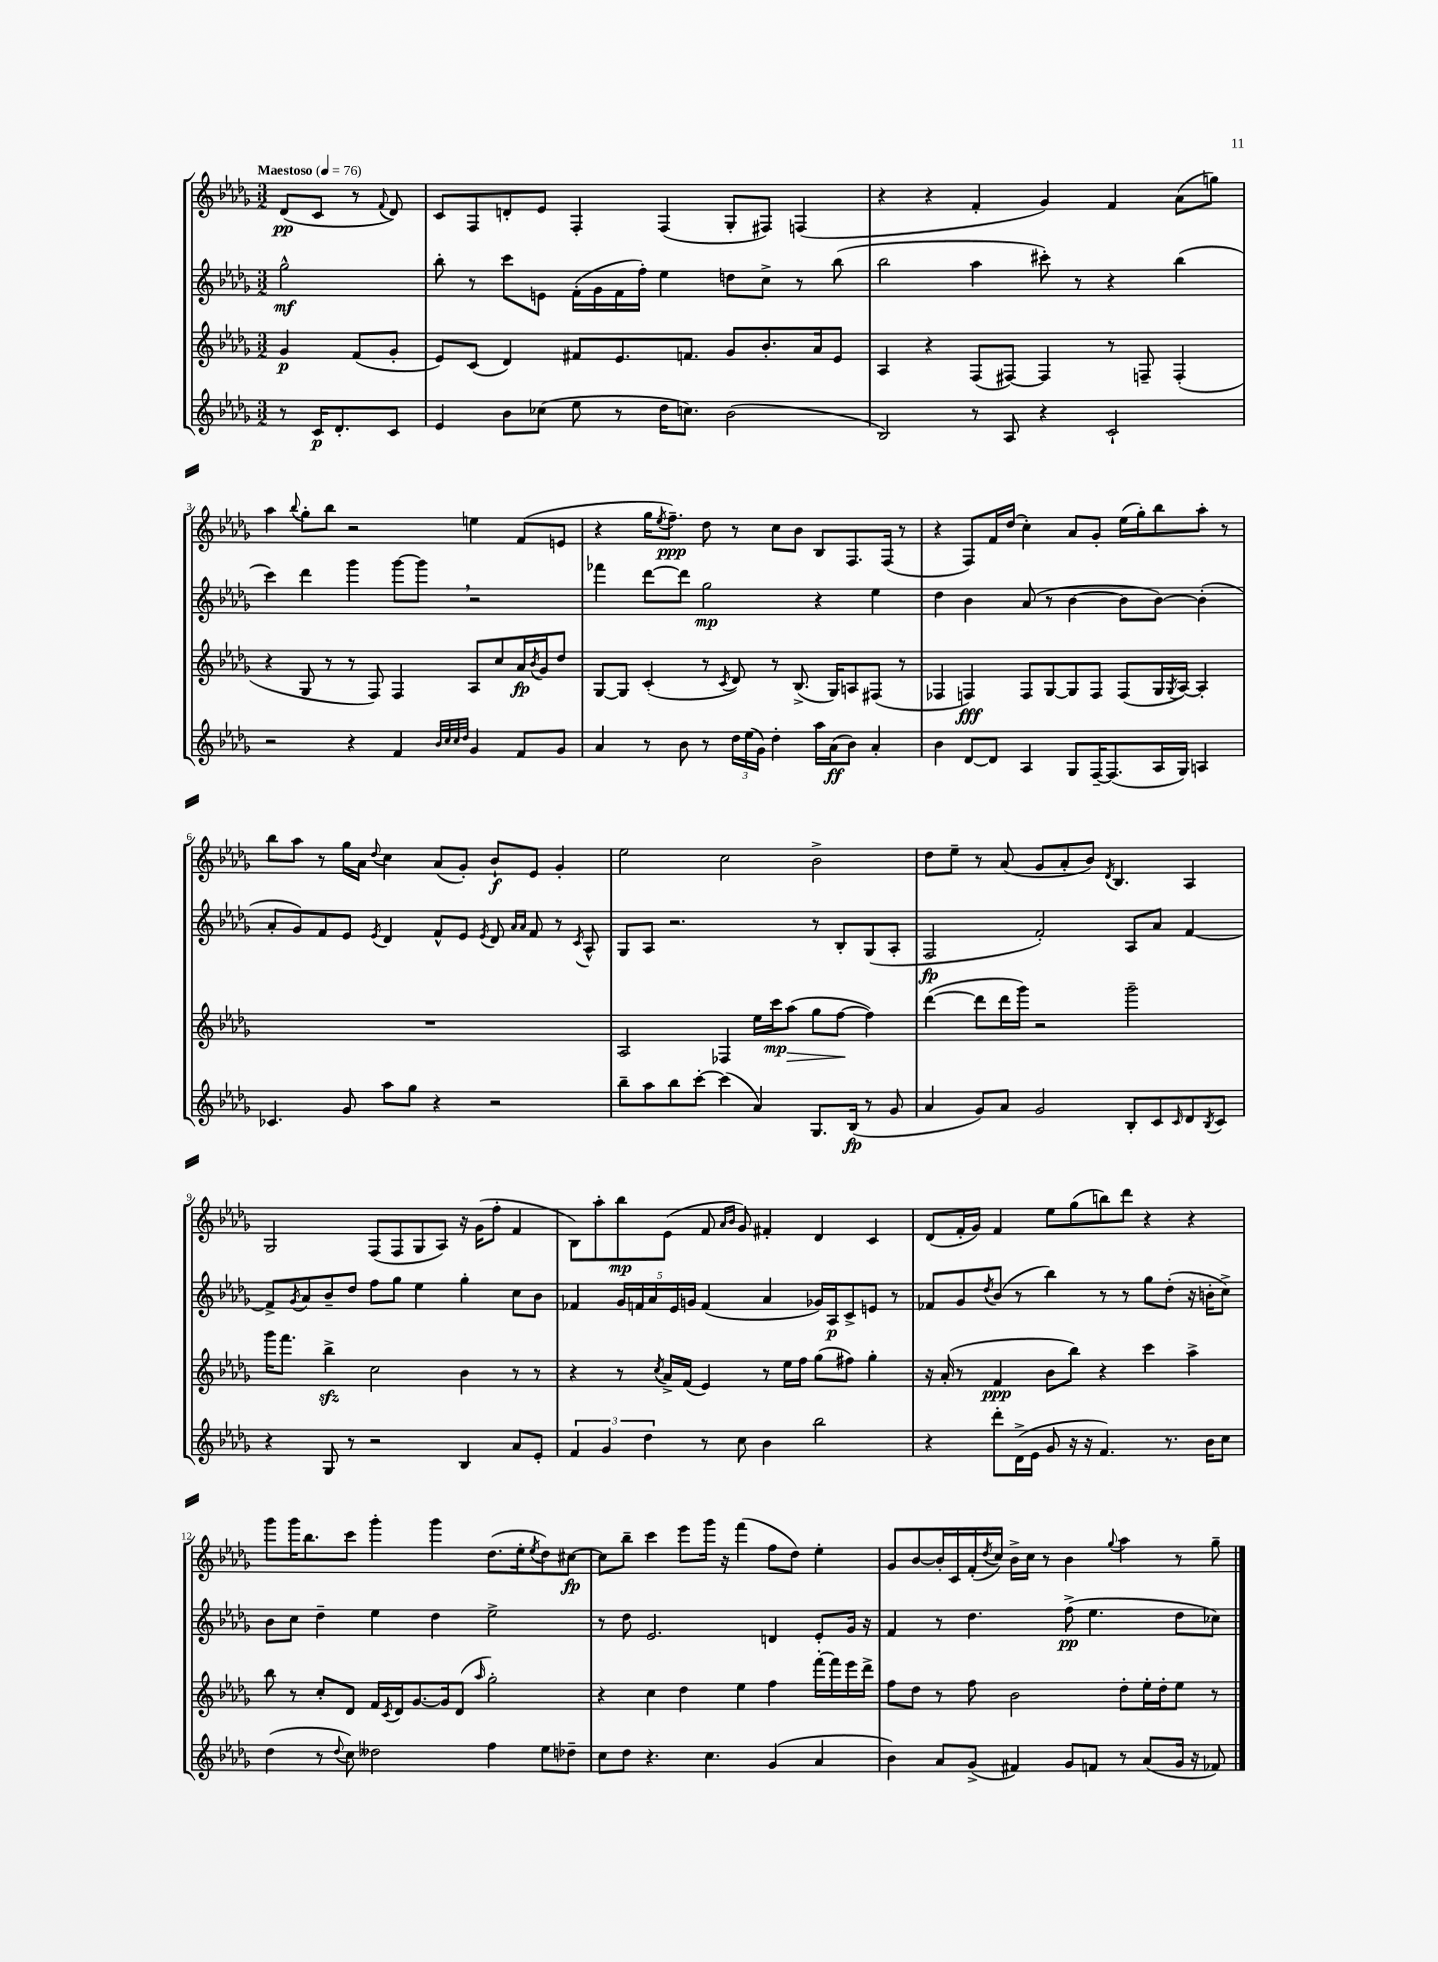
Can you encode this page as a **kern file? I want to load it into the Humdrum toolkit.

**kern	**dynam	**kern	**dynam	**kern	**dynam	**kern	**dynam
*part4	*part4	*part3	*part3	*part2	*part2	*part1	*part1
*staff4	*staff4	*staff3	*staff3	*staff2	*staff2	*staff1	*staff1
*clefG2	*	*clefG2	*	*clefG2	*	*clefG2	*
*k[b-e-a-d-g-]	*	*k[b-e-a-d-g-]	*	*k[b-e-a-d-g-]	*	*k[b-e-a-d-g-]	*
*M3/2	*	*M3/2	*	*M3/2	*	*M3/2	*
*MM76	*	*MM76	*	*MM76	*	*MM76	*
=	=	=	=	=	=	=	=
!	!	!	!	!	!	!LO:TX:a:B:t=Maestoso	!
8r	.	4g-/	p	2gg-^^\	mf	(8d-/L	pp
16c/KL	p	.	.	.	.	8c/J	.
8.d-'/	.	.	.	.	.	.	.
.	.	(8f/L	.	.	.	8r	.
.	.	.	.	.	.	8qqf/	.
8c/J	.	8g-'/J	.	.	.	8d-/)	.
=1	=1	=1	=1	=1	=1	=1	=1
4e-/	.	8e-/L)	.	8bb-'\	.	8c/L	.
.	.	(8c/J	.	8r	.	8F/	.
8b-\L	.	4d-/)	.	8ccc\L	.	8dn'/	.
(8cc-X\J	.	.	.	8en\J	.	8e-/J	.
8ee-\	.	8f#X/L	.	(16f'\LL	.	4F'/	.
.	.	.	.	16g-\	.	.	.
8r	.	8.e-/	.	16f\	.	.	.
.	.	.	.	16ff'\JJ)	.	.	.
16dd-\KL	.	.	.	4ee-\	.	(4F/	.
8.ccn\J)	.	8.fn/J	.	.	.	.	.
(2b-\	.	8g-/L	.	8ddn\L	.	8G-'/L	.
.	.	8.b-'/	.	8cc^\J	.	8F#X/J)	.
.	.	.	.	8r	.	(4Fn/	.
.	.	16a-/k	.	.	.	.	.
.	.	8e-/J	.	(8bb-\	.	.	.
=2	=2	=2	=2	=2	=2	=2	=2
2B-/)	.	4A-/	.	2bb-\	.	4r	.
.	.	4r	.	.	.	4r	.
8r	.	(8F/L	.	4aa-\	.	4f'/	.
8A-/	.	[8F#X/J)	.	.	.	.	.
4r	.	4F#/]	.	8ccc#X'\)	.	4g-/)	.
.	.	.	.	8r	.	.	.
2c`/	.	8r	.	4r	.	4f/	.
.	.	8Fn~/	.	.	.	.	.
.	.	(4F'/	.	(4bb-\	.	(8a-\L	.
.	.	.	.	.	.	8ggn\J)	.
!!LO:LB:g=z
=3	=3	=3	=3	=3	=3	=3	=3
2r	.	4r	.	4ccc\)	.	4aa-\	.
.	.	.	.	.	.	8qqbb-/	.
.	.	8G-/	.	4ddd-\	.	8gg-'\L	.
.	.	8r	.	.	.	8bb-\J	.
4r	.	8r	.	4ggg-\	.	2r	.
.	.	8F/)	.	.	.	.	.
4f/	.	4F/	.	[8ggg-\L	.	.	.
.	.	.	.	8ggg-,\J]	.	.	.
32qqb-/LLL	.	.	.	.	.	.	.
32qqcc/	.	.	.	.	.	.	.
32qqcc/	.	.	.	.	.	.	.
32qqdd-/JJJ	.	.	.	.	.	.	.
4g-/	.	8A-/L	.	2r	.	4een\	.
.	.	8cc/	.	.	.	.	.
8f/L	.	16a-/L	fp	.	.	(8f/L	.
.	.	8qb-/	.	.	.	.	.
.	.	16g-/J	.	.	.	.	.
8g-/J	.	8dd-/J	.	.	.	8en/J	.
=4	=4	=4	=4	=4	=4	=4	=4
4a-/	.	[8G-/L	.	4fff-X\	.	4r	.
.	.	8G-/J]	.	.	.	.	.
8r	.	(4c'/	.	[8ddd-\L	.	16gg-\KL	.
.	.	.	.	.	.	8qee-/	.
.	.	.	.	.	.	8.ff~\J)	ppp
8b-\	.	.	.	8ddd-\J]	.	.	.
8r	.	8r	.	2gg-\	mp	8dd-\	.
.	.	8qc/	.	.	.	.	.
24dd-\LL	.	8d-/)	.	.	.	8r	.
(24ee-\	.	.	.	.	.	.	.
24g-\JJ)	.	.	.	.	.	.	.
4dd-'\	.	8r	.	.	.	8cc\L	.
.	.	(8.B-^/	.	.	.	8b-\J	.
16aa-\LL	.	.	.	4r	.	8B-/L	.
(16a-\J	ff	16G-/KL)	.	.	.	.	.
8b-\J)	.	8An/	.	.	.	8.F/	.
4a-'/	.	(8F#X/J	.	4ee-\	.	.	.
.	.	.	.	.	.	(16F/Jk	.
.	.	8r	.	.	.	8r	.
=5	=5	=5	=5	=5	=5	=5	=5
4b-\	.	4F-X/	.	4dd-\	.	4r	.
[8d-/L	.	4Fn/)	fff	4b-\	.	8F/L)	.
8d-/J]	.	.	.	.	.	16f/L	.
.	.	.	.	.	.	(16dd-/JJ	.
4A-/	.	8F/L	.	(8a-/	.	4cc'\)	.
.	.	[8G-/	.	8r	.	.	.
8G-/L	.	8G-/]	.	[4b-\	.	8a-/L	.
[16F~/K	.	8F/J	.	.	.	8g-'/J	.
(8.F/]	.	.	.	.	.	.	.
.	.	(8F/L	.	8b-\L]	.	(16ee-\LL	.
.	.	.	.	.	.	16gg-'\J)	.
16A-/L	.	16G-/L	.	[8b-\J)	.	8bb-\	.
.	.	8qG-/	.	.	.	.	.
16G-/JJ)	.	[16A-/JJ)	.	.	.	.	.
4An/	.	4A-'/]	.	(4b-'\]	.	8aa-'\J	.
.	.	.	.	.	.	8r	.
!!LO:LB:g=z
=6	=6	=6	=6	=6	=6	=6	=6
4.c-X/	.	1.r	.	8a-'/L	.	8bb-\L	.
.	.	.	.	8g-/)	.	8aa-\J	.
.	.	.	.	8f/	.	8r	.
8g-/	.	.	.	8e-/J	.	16gg-\LL	.
.	.	.	.	.	.	16a-\JJ	.
.	.	.	.	8qe-/	.	8qqdd-/	.
8aa-\L	.	.	.	4d-/	.	4cc\	.
8gg-\J	.	.	.	.	.	.	.
4r	.	.	.	8f^^/L	.	(8a-/L	.
.	.	.	.	8e-/J	.	8g-'/J)	.
.	.	.	.	8qe-/	.	.	.
2r	.	.	.	8d-/	.	8b-`/L	f
.	.	.	.	16qqa-/LL	.	.	.
.	.	.	.	16qqa-/JJ	.	.	.
.	.	.	.	8f/	.	8e-/J	.
.	.	.	.	8r	.	4g-'/	.
.	.	.	.	8qc/	.	.	.
.	.	.	.	8A-^^/	.	.	.
=7	=7	=7	=7	=7	=7	=7	=7
8bb-~\L	.	2A-/	.	8G-/L	.	2ee-\	.
8aa-\	.	.	.	8A-/J	.	.	.
8bb-\	.	.	.	2.r	.	.	.
[8ccc'\J	.	.	.	.	.	.	.
(4ccc\]	.	4F-X/	.	.	.	2cc\	.
4a-/)	.	16ee-\LL	.	.	.	.	.
.	.	16ccc\J	mp	.	.	.	.
!	!	!	!LO:HP:b	!	!	!	!
.	.	(8aa-\J	>	.	.	.	.
8.G-/L	.	8gg-\L	.	8r	.	2b-^\	.
.	.	[8ff\J	.	8B-'/L	.	.	.
(16B-/Jk	fp	.	.	.	.	.	.
8r	.	4ff\])	]	(8G-/	.	.	.
8g-/	.	.	.	8A-'/J	.	.	.
=8	=8	=8	=8	=8	=8	=8	=8
4a-/	.	([4ddd-\	.	2F/	fp	8dd-\L	.
.	.	.	.	.	.	8ee-~\J	.
8g-/L)	.	8ddd-\L]	.	.	.	8r	.
8a-/J	.	16ddd-\L	.	.	.	(8a-/	.
.	.	16ggg-\JJ)	.	.	.	.	.
2g-/	.	2r	.	2f'/)	.	8g-/L	.
.	.	.	.	.	.	8a-'/	.
.	.	.	.	.	.	8b-/J)	.
.	.	.	.	.	.	8qd-/	.
.	.	.	.	.	.	4.B-/	.
8B-'/L	.	2ggg-~\	.	8A-/L	.	.	.
8c/	.	.	.	8a-/J	.	.	.
16qqc/	.	.	.	.	.	.	.
8d-/	.	.	.	[4f/	.	4A-/	.
8qB-/	.	.	.	.	.	.	.
8c/J	.	.	.	.	.	.	.
!!LO:LB:g=z
=9	=9	=9	=9	=9	=9	=9	=9
4r	.	16ggg-\KL	.	8f^/L]	.	2G-/	.
.	.	8.fff\J	.	.	.	.	.
.	.	.	.	8qg-/	.	.	.
.	.	.	.	8a-/	.	.	.
8G-/	.	4bb-zz^\	.	8b-~/	.	.	.
8r	.	.	.	8dd-/J	.	.	.
2r	.	2cc\	.	8ff\L	.	(8F/L	.
.	.	.	.	8gg-\J	.	8F/	.
.	.	.	.	4ee-\	.	8G-/	.
.	.	.	.	.	.	8A-/J)	.
4B-/	.	4b-\	.	4gg-'\	.	16r	.
.	.	.	.	.	.	(16g-\KL	.
.	.	.	.	.	.	8ff'\J	.
8a-/L	.	8r	.	8cc\L	.	4f/	.
8e-'/J	.	8r	.	8b-\J	.	.	.
=10	=10	=10	=10	=10	=10	=10	=10
6f/	.	4r	.	4f-X/	.	8B-\L)	.
.	.	.	.	.	.	8aa-'\	.
6g-/	.	.	.	.	.	.	.
.	.	8r	.	20g-/LL	.	8bb-\	mp
.	.	.	.	20fn/	.	.	.
6dd-\	.	.	.	.	.	.	.
.	.	.	.	20a-/	.	.	.
.	.	8qcc/	.	.	.	.	.
.	.	16a-^/LL	.	.	.	(8e-\J	.
.	.	.	.	20e-/	.	.	.
.	.	(16f/JJ	.	.	.	.	.
.	.	.	.	20gn/JJ	.	.	.
8r	.	4e-/)	.	(4f/	.	8f/	.
.	.	.	.	.	.	16qqa-/LL	.
.	.	.	.	.	.	16qqb-/JJ	.
8cc\	.	.	.	.	.	8g-/)	.
4b-\	.	8r	.	4a-/	.	4f#X'/	.
.	.	16ee-\LL	.	.	.	.	.
.	.	16ff\JJ	.	.	.	.	.
2bb-\	.	(8gg-\L	.	16g-X/LL)	.	4d-/	.
.	.	.	.	16A-/J	p	.	.
.	.	8ff#X\J)	.	8c^/	.	.	.
.	.	4gg-'\	.	8en/J	.	4c/	.
.	.	.	.	8r	.	.	.
=11	=11	=11	=11	=11	=11	=11	=11
4r	.	16r	.	8f-X/L	.	(8d-/L	.
.	.	(16a-'/	.	.	.	.	.
.	.	8r	.	8g-/	.	16f'/L	.
.	.	.	.	.	.	16g-/JJ)	.
.	.	.	.	8qdd-/	.	.	.
8ddd-'\L	.	4f/	ppp	(8b-/J	.	4f/	.
(16d-^\L	.	.	.	8r	.	.	.
16e-\JJ	.	.	.	.	.	.	.
8g-/	.	8b-\L	.	4bb-\)	.	8ee-\L	.
16r	.	8bb-\J)	.	.	.	(8gg-\	.
16r	.	.	.	.	.	.	.
4.f/)	.	4r	.	8r	.	8bbn\)	.
.	.	.	.	8r	.	8ddd-\J	.
.	.	4ccc\	.	8gg-\L	.	4r	.
8.r	.	.	.	(8dd-'\J	.	.	.
.	.	4aa-^\	.	16r	.	4r	.
16b-\KL	.	.	.	16bn'\KL	.	.	.
8cc\J	.	.	.	8cc^\J)	.	.	.
!!LO:LB:g=z
=12	=12	=12	=12	=12	=12	=12	=12
(4dd-\	.	8bb-\	.	8b-\L	.	8ggg-\L	.
.	.	8r	.	8cc\J	.	16ggg-\K	.
.	.	.	.	.	.	8.bb-\	.
8r	.	8cc'/L	.	4dd-~\	.	.	.
8qqdd-/	.	.	.	.	.	.	.
8cc\)	.	8d-/J	.	.	.	8ccc\J	.
2dd--X\	.	16f/LL	.	4ee-\	.	4ggg-'\	.
.	.	8qc/	.	.	.	.	.
.	.	16d-/J	.	.	.	.	.
.	.	[8.g-/	.	.	.	.	.
.	.	.	.	4dd-\	.	4ggg-\	.
.	.	16g-/k]	.	.	.	.	.
.	.	(8d-/J	.	.	.	.	.
.	.	16qqaa-/	.	.	.	.	.
4ff\	.	2gg-'\)	.	2ee-^\	.	(8.dd-\L	.
.	.	.	.	.	.	16ee-'\k	.
.	.	.	.	.	.	8qee-/	.
8ee-\L	.	.	.	.	.	8dd-\)	.
8dd-X~\J	.	.	.	.	.	[8cc#X\J	fp
=13	=13	=13	=13	=13	=13	=13	=13
8cc\L	.	4r	.	8r	.	8cc#\L]	.
8dd-\J	.	.	.	8dd-\	.	8bb-~\J	.
4.r	.	4cc\	.	2.e-/	.	4ccc\	.
.	.	4dd-\	.	.	.	8eee-\L	.
4.cc\	.	.	.	.	.	16ggg-\Jk	.
.	.	.	.	.	.	16r	.
.	.	4ee-\	.	.	.	(4fff\	.
(4g-/	.	4ff\	.	4dn/	.	8ff\L	.
.	.	.	.	.	.	8dd-\J)	.
4a-/	.	[16fff'\LL	.	8e-'/L	.	4ee-'\	.
.	.	16fff\]	.	.	.	.	.
.	.	16eee-\	.	16g-/Jk	.	.	.
.	.	16ddd-^\JJ	.	16r	.	.	.
=14	=14	=14	=14	=14	=14	=14	=14
4b-\)	.	8ff\L	.	4f/	.	8g-/L	.
.	.	8dd-\J	.	.	.	[8b-/	.
8a-/L	.	8r	.	8r	.	16b-'/L]	.
.	.	.	.	.	.	16c/	.
(8g-^/J	.	8ff\	.	4.dd-\	.	(16f'/	.
.	.	.	.	.	.	8qdd-/	.
.	.	.	.	.	.	16cc/JJ)	.
4f#X/)	.	2b-\	.	.	.	16b-^\LL	.
.	.	.	.	.	.	16cc\JJ	.
.	.	.	.	.	.	8r	.
8g-/L	.	.	.	(8ff^\	pp	4b-\	.
8fn/J	.	.	.	4.ee-\	.	.	.
.	.	.	.	.	.	8qqgg-/	.
8r	.	8dd-'\L	.	.	.	4aa-\	.
(8a-/L	.	16ee-'\L	.	.	.	.	.
.	.	16dd-'\J	.	.	.	.	.
16g-/Jk	.	8ee-\J	.	8dd-\L	.	8r	.
16r	.	.	.	.	.	.	.
8f-X/)	.	8r	.	8cc-X\J)	.	8gg-~\	.
==	==	==	==	==	==	==	==
*-	*-	*-	*-	*-	*-	*-	*-
